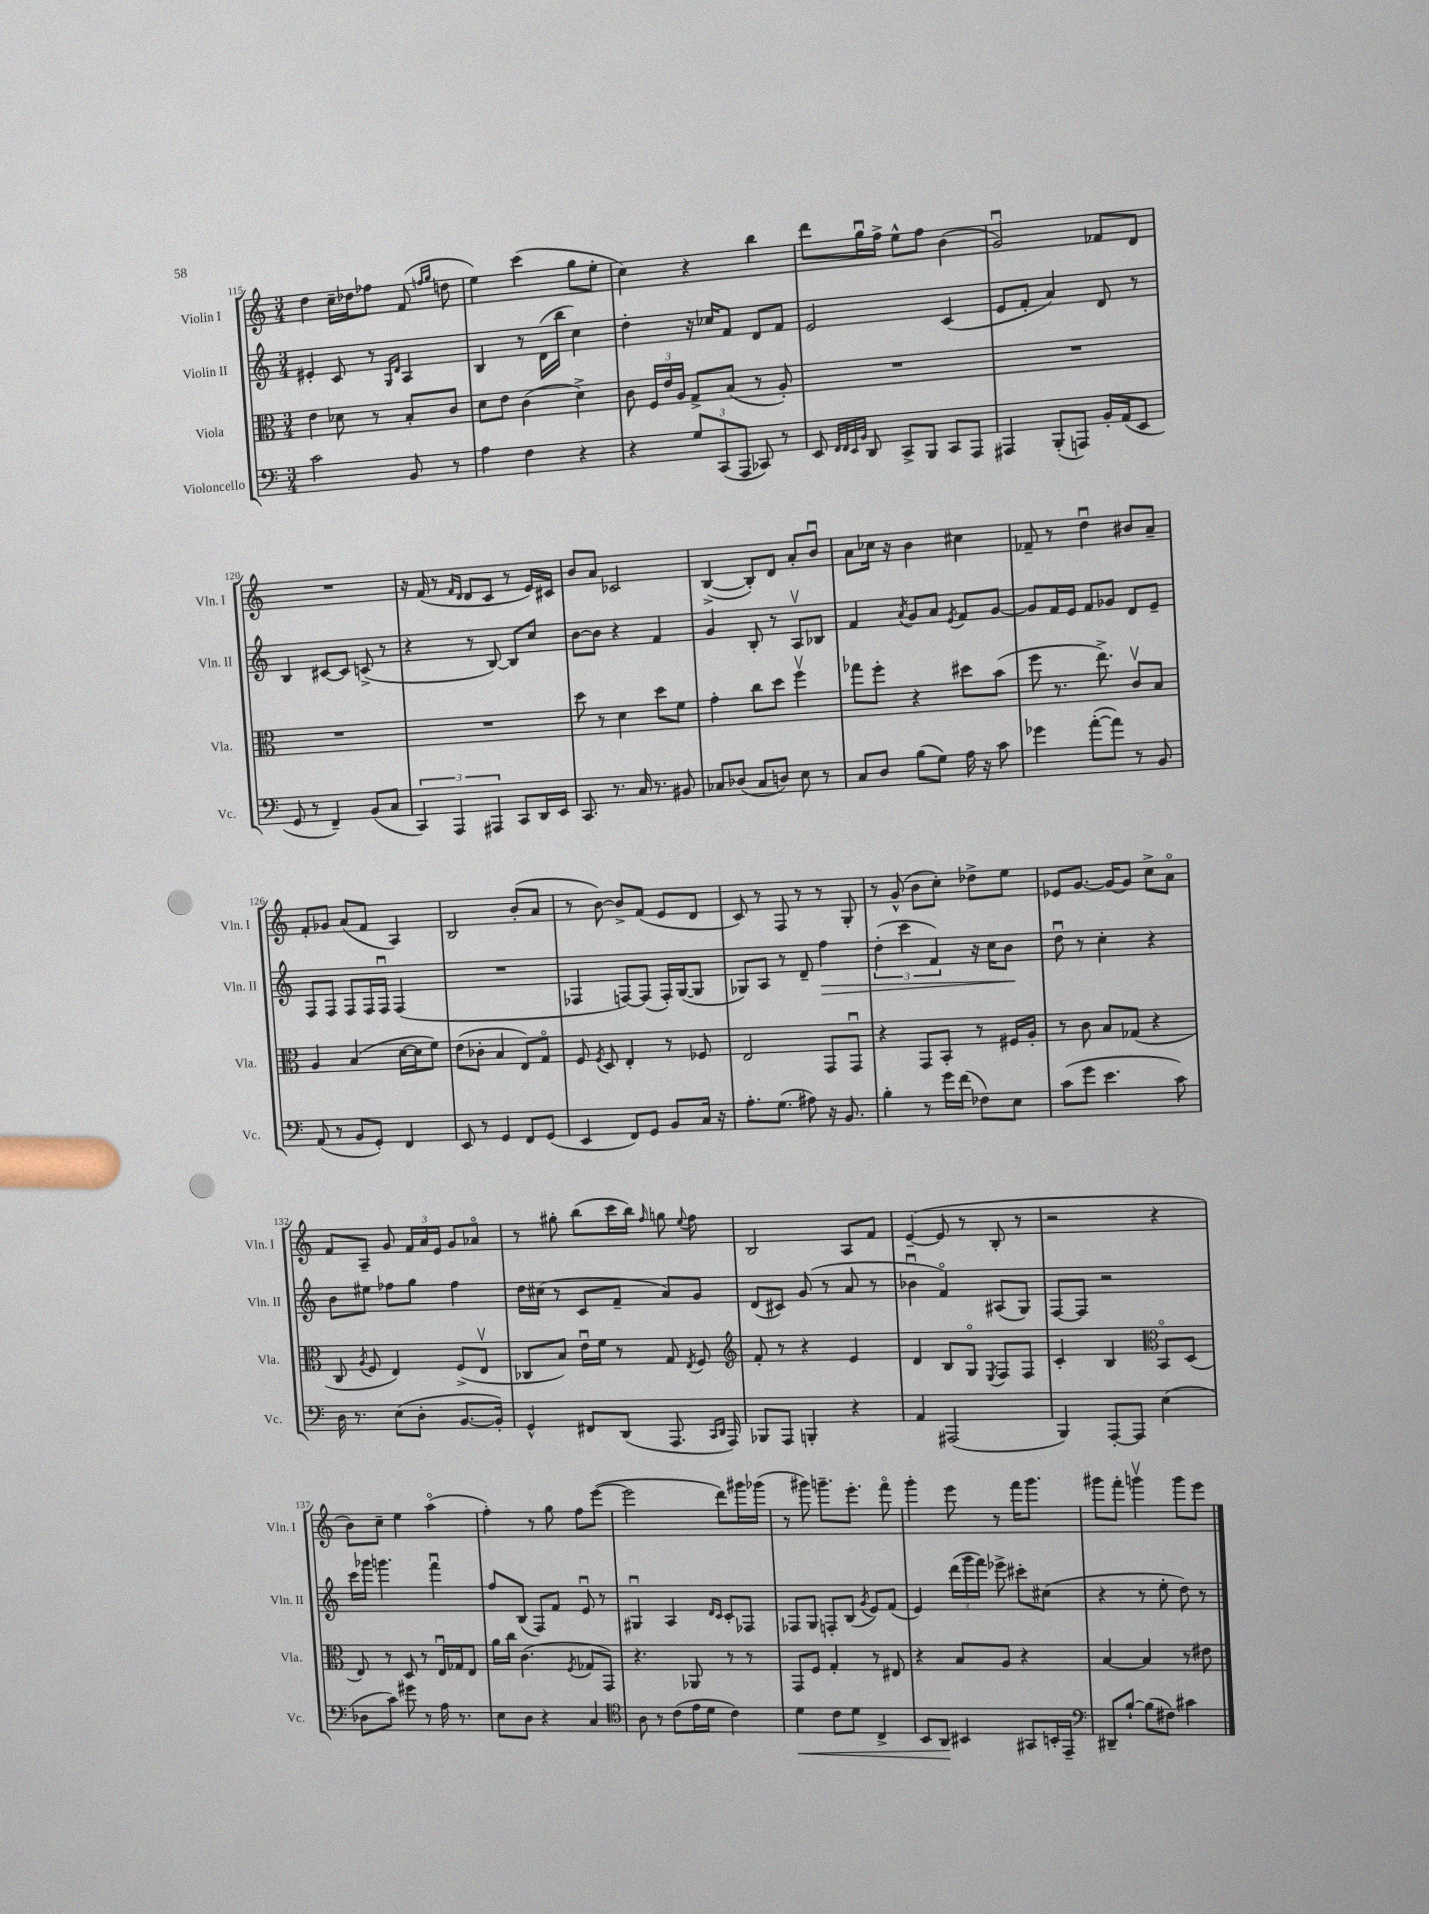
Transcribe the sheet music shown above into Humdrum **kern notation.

**kern	**kern	**kern	**kern
*staff4	*staff3	*staff2	*staff1
*clefF4	*clefC3	*clefG2	*clefG2
*k[]	*k[]	*k[]	*k[]
*M3/4	*M3/4	*M3/4	*M3/4
2c\	4e\	4e#'/	4dd\
.	8d-\	8c/	16cc~\LL
.	.	.	16dd-\J
.	8r	8r	8ff-\J
.	.	16qqG/LL	.
.	.	16qqd/JJ	.
8BB/	8B'/L	4A/	(8f/
.	.	.	16qqff/LL
.	.	.	16qqgg/JJ
8r	8c/J	.	8dd\
=	=	=	=
4A\	8d\L	4B/	4ee\)
.	8e\J	.	.
4F\	(4c\	8r	(4ccc\
.	.	(16d\LL	.
.	.	16bb\JJ	.
4r	4d^\)	4cc\)	8gg\L
.	.	.	8ee'\J
=	=	=	=
4r	8c\	4dd'\	4cc\)
.	24F/LL	.	.
.	24e/	.	.
.	24A/JJ	.	.
12G/L	8G^/L	16r	4r
.	.	16cc-/LK	.
(12CC/	.	.	.
.	(8B/J	8f/J	.
12AAA/J	.	.	.
8CC-/)	8r	8d/L	4bb\
8r	8A'/)	8f/J	.
=	=	=	=
8EE/	2.r	2e/	8ddd\L
32qqFF/LLL	.	.	.
32qqFF/	.	.	.
32qqEE/	.	.	.
32qqBB/JJJ	.	.	.
8DD/	.	.	16ggu\L
.	.	.	16ff^\JJ
8CC^/L	.	.	8ee^^\L
8BBB/J	.	.	8ff\J
8CC/L	.	(4c/	(4b\
8AAA/J	.	.	.
=	=	=	=
4AAA#/	2.r	8e/L	2gu/)
.	.	8f'/J	.
(8BBB'/L	.	4a/)	.
8AAA/J)	.	.	.
16BB'/LL	.	8d/	8f-/L
(16AA/J	.	.	.
8EE/J	.	8r	8d/J
=	=	=	=
8GG/	2.r	4B/	2.r
8r	.	.	.
4FF~/)	.	[8c#/L	.
.	.	8c#/]J	.
(8BB/L	.	(8c^/	.
8C/J	.	8r	.
=	=	=	=
6CC/)	2.r	4r	16r
.	.	.	(16f/
.	.	.	8r
6AAA/	.	.	.
.	.	.	16qqf/LL
.	.	.	16qqd/JJ
.	.	8r	8d/L
6AAA#/	.	.	.
.	.	[8B/)	8c/J
8CC/L	.	8B/]L	8r
16DD/L	.	8cc/J	16e/LL)
16EE/JJ	.	.	16c#/JJ
=	=	=	=
8.CC/	8dd\	[8b\L	8b/L
.	8r	8b\]J	8a/J
8.r	.	.	.
.	4d\	4r	2c-/
16C/	.	.	.
8.r	.	.	.
.	8dd\L	4f/	.
8BB#/	8f\J	.	.
=	=	=	=
8C-/L	4g'\	4g/	([4B^/
(8D-/J	.	.	.
8C-/L	8cc\L	8B'/	8B'/]L)
8D/J)	8dd\J	8r	8d/J
8E\	4ffv\	8Av/L	8a'/L
8r	.	8B-/J	8bu/J
=	=	=	=
8C/L	8gg-\L	4f/	8a\L
8D/J	8ff'\J	.	16cc-\Jk
.	.	.	16r
.	.	8qa/	.
(8B\L	4r	8g/L	4b\
8G\J)	.	8a/J	.
.	.	8qe/	.
16A\	8dd#\L	8f/L	4cc#\
16r	.	.	.
8c\	(8b\J	[8g/J	.
=	=	=	=
4g-\	8ff\	8g/]L	8f-~/
.	8.r	16f/L	8r
.	.	16e/JJ	.
([8a'\L	.	8f/L	4ddu\
.	8.ee^\)	.	.
8a\]J)	.	8g-/J	.
8r	8cv/L	8d/L	8b#/L
8BB/	8B/J	8e~/J	8a~/J
=	=	=	=
(8AA/	4A/	8F/L	8f'/L
8r	.	8F/J	8g-/J
8BB/L	(4B/	8F/L	(8a/L
8GG'/J)	.	16F/L	8f/J
.	.	16Fu/JJ	.
4FF/	[16d\LL	(4F/	4A/)
.	16d\]J	.	.
.	8f\J)	.	.
=	=	=	=
8EE/	(8e\L	2.r	2B/
8r	8c-'\J	.	.
4GG/	4B/	.	.
8FF/L	8E/L)	.	(8b'/L
(8GG/J	8Go/J	.	8a/J
=	=	=	=
4EE/	8F/	4F-/	8r
.	8qF/	.	.
.	8D/	.	[8b\)
8FF/L)	4E'/	[8F/L)	8b^/]L
8GG/J	.	(8F/]J	(8f/J
8BB/L	8r	16F'/LL)	8e/L
.	.	([16G/J	.
16C/Jk	8F-/	8G/]J	8d/J
16r	.	.	.
=	=	=	=
8.A'\L	2E/	8G-/L)	8c/)
.	.	8A/J	8r
(8.G\J	.	.	.
.	.	8r	8F/
8A#\)	.	8d~/	8r
16r	8GG/L	4ff\	8r
8.BB/	.	.	.
.	8GGu/J	.	8G'/
=	=	=	=
4B'\	4r	(6dd'\	8r
.	.	.	(8g^^/
.	.	6ccc\	.
8r	8GG/L	.	8b\L
.	.	6f/)	.
16g\LL	8BB'/J	.	8cc'\J)
(16f\JJ	.	.	.
8F-\L)	8r	16r	8dd-^\L
.	.	16cc\LK	.
8E\J	16F#/LL	8b\J	8ee\J
.	16A'/JJ	.	.
=	=	=	=
(8c\L	8r	8ddu\	8e-/L
8g\J	8c\	8r	[8.g/J
4.e\	8B/L	4cc'\	.
.	.	.	16g/_LK
.	(8G-/J	.	8g/]J
.	4r	4r	8cc^\L
8c\)	.	.	8ao\J
=	=	=	=
16D\	8C/	8b\L	8f/L
8.r	.	.	.
.	8qA/	.	.
.	8F/	8ee#\J	8A~/J
(8E\L	4E/)	8ff-\L	8g/
8D'\J	.	8gg\J	24f/LL
.	.	.	24a/
.	.	.	24e/JJ
[8.BB/L	(8F^/L	4ff-\	8g/L
.	8Ev/J	.	8a-o/J
16BB'/]Jk)	.	.	.
=	=	=	=
4GG^^/	8C-/L	16dd\LL	8r
.	.	(16cc#\JJ	.
.	8B/J)	8r	8gg#'\
8FF#/L	16eu\LL	8c/L	(8bb\L
.	16f\JJ	.	.
(8DD/J	8r	8f~/J	16ccc\L
.	.	.	16bb\JJ)
.	.	.	16qqff/
8.AAA/	8G/	8a/L)	8gg\
.	8qE/	.	8qqee/
.	8F/	8g/J	8ff\
16qqCC/LL	.	.	.
16qqDD/JJ	.	.	.
16AAA/)	.	.	.
=	=	=	=
*	*clefG2	*	*
8BBB-/L	8f'/	(8d/L	2B/
8AAA/J	8r	8c#/J)	.
4BBB'/	4r	(8g/	.
.	.	8r	.
4r	4e/	8a/	8A/L
.	.	8r	8f/J
=	=	=	=
4AA/	4d/	4b-u\	([4e~/
(2AAA#/	8B/L	4fo/)	8e/]
.	8Go/J	.	8r
.	8qE/	.	.
.	8F/L	(8A#/L	8B'/
.	8F/J	8G/J)	8r
=	=	=	=
4BBB/)	4c'/	[8F/L	2r
.	.	8F/]J	.
[8AAA'/L	4B/	2r	.
8AAA/]J	.	.	.
*	*clefC3	*	*
(4E\	8BBo/L	.	4r
.	(8D/J	.	.
=	=	=	=
8D-\L	8E/)	16ccc\LL	8b\L)
.	.	16ggg-\JJ	.
8c\J)	8r	4.ggg\	8cc~\J
8g#\	8D/	.	4ee\
8r	8r	.	.
16A\	16Eu/LL	4fffu\	(4aao\
8.r	16G-/J	.	.
.	8E/J	.	.
=	=	=	=
8E\L	16a\LL	8ff/L	4ff'\)
.	16cc\JJ	.	.
8D\J	(4.c\	(8B/J	.
4r	.	8F/L)	8r
.	.	8f/J	8gg\
.	8qF/	.	.
4C/	8G-/L	8eu/	8ff\L
.	8GG/J)	8r	([8eee\J
=	=	=	=
*clefC4	*	*	*
8A\	4.r	4G#u/	2eee\]
8r	.	.	.
(8c\L	.	4A/	.
16e\L	8AA-/	.	.
16d\JJ	.	.	.
.	.	16qqd/LL	.
.	.	16qqc/JJ	.
4c\)	8r	8c'/L	8ddd\L)
.	8r	8F-/J	16ggg#\L
.	.	.	(16ggg-\JJ
=	=	=	=
4d\	8GG/L	8F-/L	8r
.	8F/J	8G/J	8ggg#\)
8c\L	4G'/	8F'/L	8.ggg~\L
8d\J	.	(8B/J	.
.	.	.	8.eee'\J
.	.	8qg/	.
4C^/	8r	8e/L)	.
.	8E#/	(8f/J	8fffo\
=	=	=	=
8BB/L	4r	4e/)	4ggg'\
8AA/J	.	.	.
4BB#/	8B/L	(24ddd\LL	8eee\
.	.	24ggg\	.
.	.	24fff\JJ)	.
.	8A/J	8eee-^\	8r
8GG#/L	4r	8ccc#'\L	16fff\LK
.	.	.	8.ggg\J
16BB'/L	.	(8cc#\J	.
16EE~/JJ	.	.	.
=	=	=	=
*clefF4	*	*	*
8DD#~/L	[4B/	4r	8ggg#\L
[8B`/J	.	.	8fff'\J
(8B\]L	4B/]	8r	4gggv\
8F#\J)	.	8ee'\	.
4c#\	8r	8dd\)	8ggg\L
.	8e#\	8r	8eee\J
==	==	==	==
*-	*-	*-	*-
